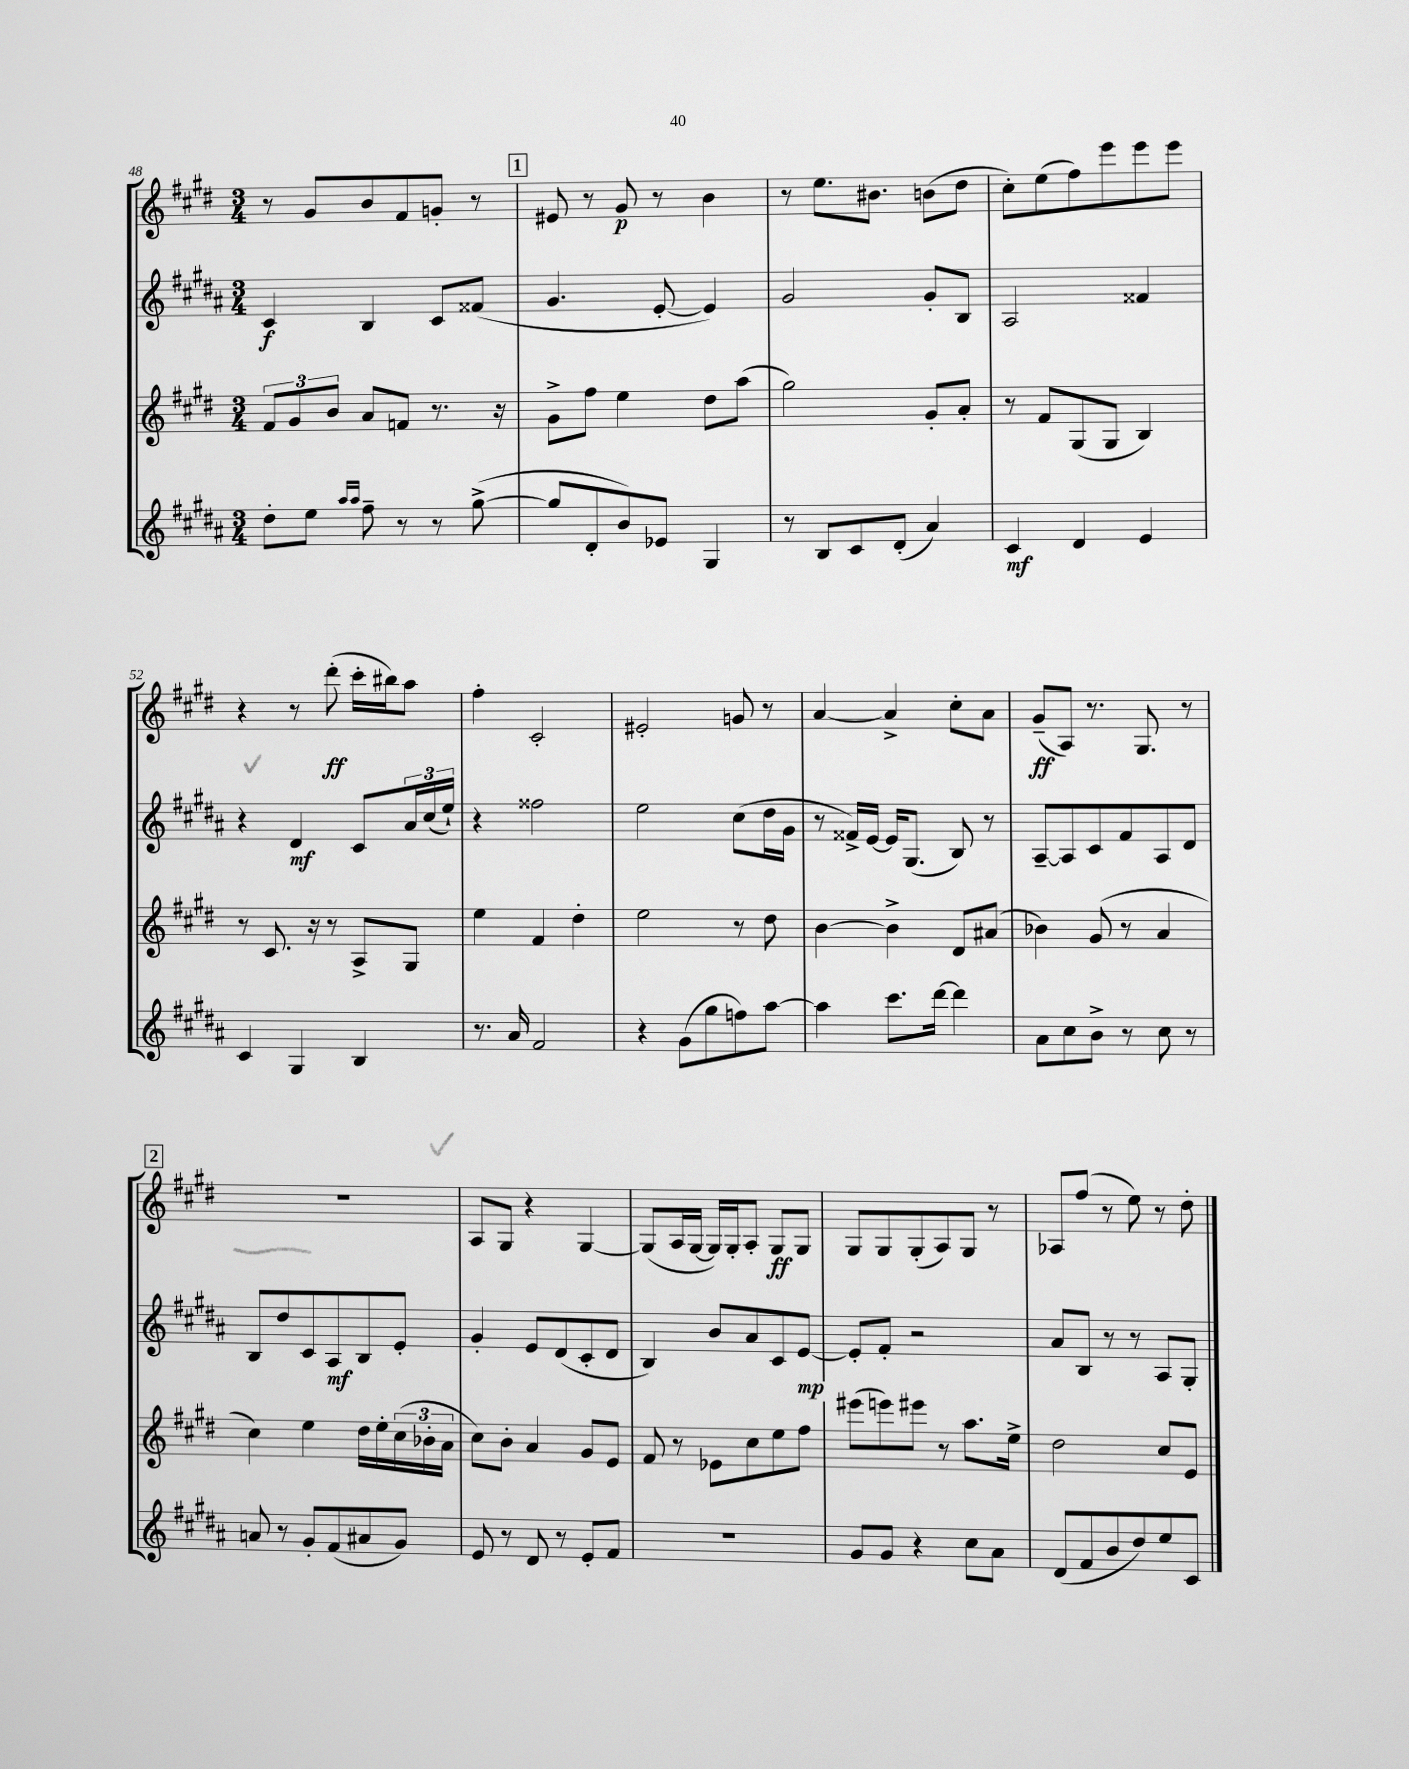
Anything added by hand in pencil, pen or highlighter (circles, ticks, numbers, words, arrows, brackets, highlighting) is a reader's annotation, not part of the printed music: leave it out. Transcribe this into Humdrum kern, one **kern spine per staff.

**kern	**kern	**kern	**kern
*staff4	*staff3	*staff2	*staff1
*clefG2	*clefG2	*clefG2	*clefG2
*k[f#c#g#d#a#]	*k[f#c#g#d#]	*k[f#c#g#d#a#]	*k[f#c#g#d#]
*M3/4	*M3/4	*M3/4	*M3/4
8dd#'	12f#	4c#	8r
.	12g#	.	.
8ee	.	.	8g#
.	12b	.	.
16qqaa#	.	.	.
16qqaa#	.	.	.
8ff#~	8a	4B	8b
8r	8f	.	8f#
8r	8.r	8c#	8g'
([8gg#^	.	(8f##	8r
.	16r	.	.
=	=	=	=
8gg#]	8g#^	4.g#	8e#
8d#'	8ff#	.	8r
8b)	4ee	.	8g#
8e-	.	[8e'	8r
4G#	8dd#	4e])	4b
.	(8aa	.	.
=	=	=	=
8r	2gg#)	2g#	8r
8B	.	.	8.ee
8c#	.	.	.
.	.	.	8.b#
(8d#'	.	.	.
4a#)	8g#'	8g#'	(8b
.	8a'	8B	8dd#
=	=	=	=
4c#	8r	2A#	8cc#')
.	8f#	.	(8ee
4d#	(8G#	.	8ff#)
.	8G#	.	8eee
4e	4B)	4f##	8eee
.	.	.	8eee
=	=	=	=
4c#	8r	4r	4r
.	8.c#	.	.
4G#	.	4d#	8r
.	16r	.	.
.	8r	.	(8ddd#'
4B	8A^	8c#	16ccc#'
.	.	.	16bb#)
.	8G#	24a#	8aa
.	.	(24cc#	.
.	.	24ee`)	.
=	=	=	=
8.r	4ee	4r	4ff#'
16a#	.	.	.
2f#	4f#	2ff##	2c#'
.	4dd#'	.	.
=	=	=	=
4r	2ee	2ee	2e#'
(8g#	.	.	.
8gg#	.	.	.
8ff)	8r	(8cc#	8g
[8aa#	8dd#	16dd#	8r
.	.	16g#	.
=	=	=	=
4aa#]	[4b	8r	[4a
.	.	16f##^)	.
.	.	[16e	.
8.ccc#	4b^]	16e]	4a^]
.	.	(8.G#	.
[16ddd#	.	.	.
4ddd#]	8d#	8B)	8cc#'
.	(8a#	8r	8a
=	=	=	=
8a#	4b-)	[8A#~	(8g#~
8cc#	.	8A#]	8A)
8b^	(8g#	8c#	8.r
8r	8r	8f#	.
.	.	.	8.G#
8cc#	4a	8A#	.
8r	.	8d#	8r
=	=	=	=
8a	4cc#)	8B	2.r
8r	.	8dd#	.
8g#'	4ee	8c#	.
(8f#	.	8A#	.
8a#	16dd#	8B	.
.	16ee'	.	.
8g#)	(24cc#	8e'	.
.	24b-'	.	.
.	24a	.	.
=	=	=	=
8e	8cc#)	4g#'	8A
8r	8b'	.	8G#
8d#	4a	8e	4r
8r	.	(8d#	.
8e'	8g#	8c#'	[4G#
8f#	8e	8d#	.
=	=	=	=
2.r	8f#	4B)	(8G#]
.	8r	.	16A
.	.	.	[16G#
.	8e-	8b	16G#])
.	.	.	16G#'
.	8cc#	8a#	8A'
.	8ee	8c#	8G#
.	8ff#	[8e	8G#
=	=	=	=
8g#	(8eee#	8e']	8G#
8g#	8eee)	8f#'	8G#
4r	8eee#	2r	(8G#'
.	8r	.	8A)
8cc#	8.aa	.	8G#
8a#	.	.	8r
.	16ee^	.	.
=	=	=	=
(8d#	2dd#	8a#	8A-
8f#	.	8B	(8ff#
8b	.	8r	8r
8dd#)	.	8r	8ee)
8ee	8cc#	8A#	8r
8c#	8e	8G#'	8dd#'
==	==	==	==
*-	*-	*-	*-
